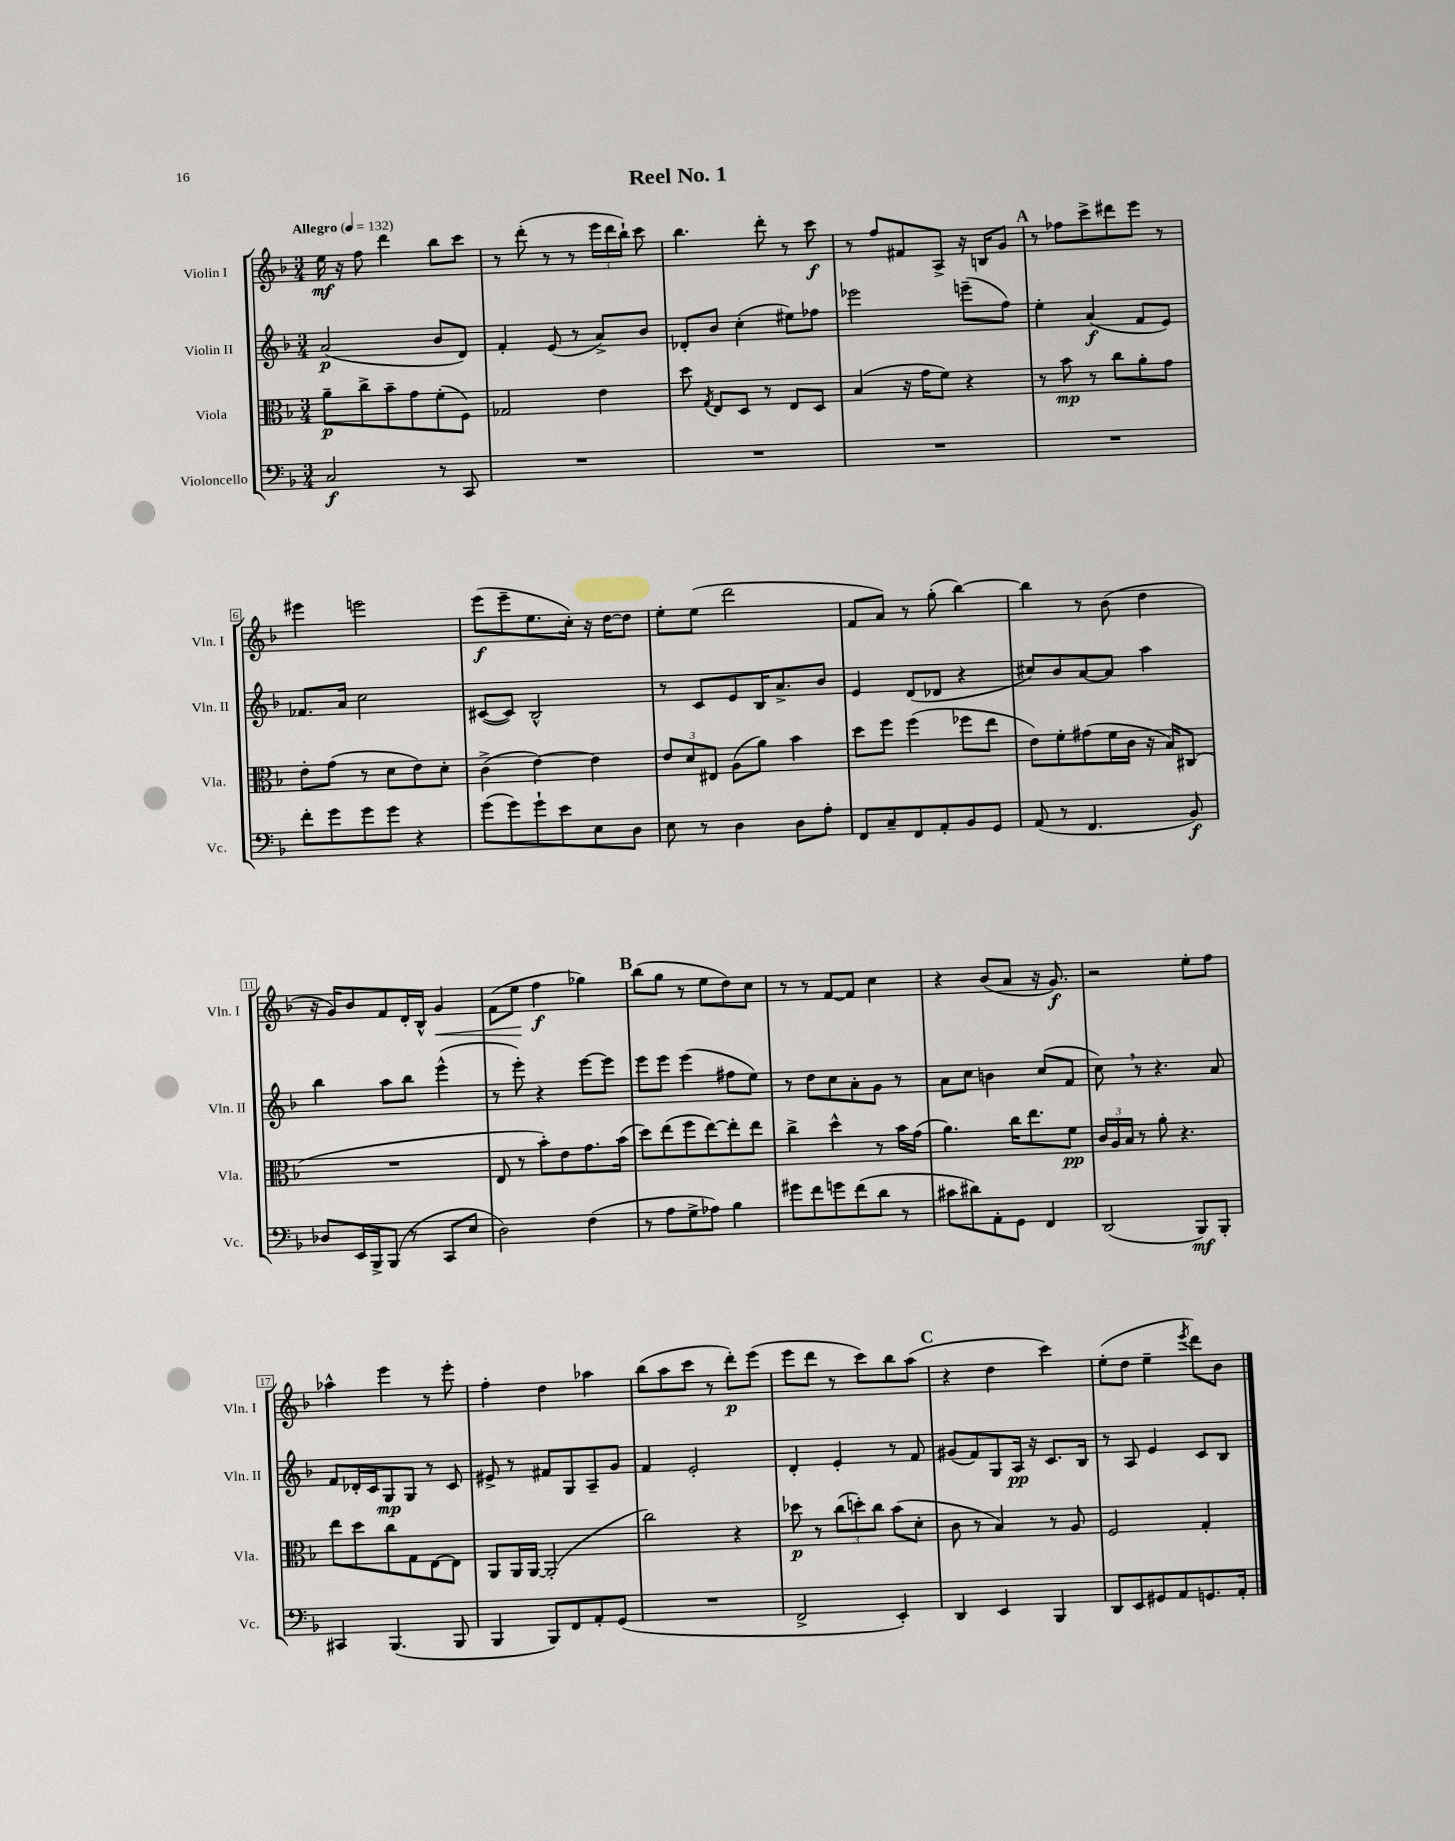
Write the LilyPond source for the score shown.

\header { title = "Reel No. 1" }
<<
\new StaffGroup <<
\new Staff = "s0" \with { instrumentName = "Violin I" shortInstrumentName = "Vln. I" } {
    \clef treble \key f \major \numericTimeSignature \time 3/4 \tempo "Allegro" 4 = 132
    \autoBeamOff e''16\mf r16 f''8 d'''4 bes''8[ c'''8] |
    r8 d'''8-.( r8 r8 \tuplet 3/2 { e'''16[ d'''16 bes''16]-!) } c'''8 |
    bes''4. d'''8-. r8 c'''8\f |
    r8 f''8[ fis'8 a8]-> r16 b16[ g'8] |
    \mark \markup { \bold "A" } r8 fes''8[ c'''8-> dis'''8 e'''8] r8 |
    eis'''4 e'''2 |
    e'''8[\f( e'''8-- e''8. c''16]-.) r16 d''16[~ d''8] |
    e''8[-. e''8]( d'''2 |
    f'8[ a'8]) r8 g''8-.( bes''4~) |
    bes''4 r8 bes'8( d''4 |
    r16 g'16[) bes'8 f'8 d'16-. bes16]-^ g'4\< |
    f'8[( e''8]\! f''4\f ges''4) |
    \mark \markup { \bold "B" } bes''8[( g''8] r8 e''8[ d''8) c''8] |
    r8 r8 f'8[~ f'8] c''4 |
    r4 bes'8[( a'8] r16 g'8.\f) |
    r2 e''8[-. f''8] |
    aes''4-^ e'''4 r8 e'''8-. |
    f''4-. d''4 aes''4 |
    bes''8[( a''8 c'''8] r8 d'''8[-.\p) e'''8]( |
    e'''8[ d'''8] r8 c'''8[) bes''8 a''8]( |
    \mark \markup { \bold "C" } r4 d''4 c'''4) |
    e''8[-.( d''8] e''4-- \acciaccatura { e'''8 } d'''8[) bes'8] \bar "|." |
}
\new Staff = "s1" \with { instrumentName = "Violin II" shortInstrumentName = "Vln. II" } {
    \clef treble \key f \major \numericTimeSignature \time 3/4
    \autoBeamOff a'2\p( bes'8[ d'8]) |
    f'4-. e'8( r8 a'8[->) bes'8] |
    des'8[-. bes'8] c''4-.( eis''8[) fes''8] |
    ees'''2 e'''8[--( f''8]) |
    \mark \markup { \bold "A" } e''4-. a'4\f( f'8[ e'8]) |
    fes'8.[ a'16] c''2 |
    cis'8[~( cis'8]) bes2-^ |
    r8 c'8[ e'8 bes16 a'8.-> bes'8] |
    e'4 d'8[( des'8] r4 |
    cis''8[) bes'8 a'8~ a'8] a''4 |
    bes''4 a''8[ bes''8] e'''4-^( |
    r8 e'''8-.) r4 e'''8[~ e'''8] |
    \mark \markup { \bold "B" } e'''8[ e'''8] e'''4( fis''8[ e''8]) |
    r8 d''8[ c''8 a'8-. g'8] r8 |
    a'8[ c''8] b'4 c''8[( f'8] |
    c''8) \breathe r8 r4. a'8 |
    f'8[ des'16-. c'16 g8\mp g8] r8 c'8 |
    eis'8-> r8 fis'8[ g8 a8-- g'8] |
    f'4 e'2-. |
    d'4-. e'4-. r8 f'8 |
    \mark \markup { \bold "C" } gis'8[( f'8) g8 a16]\pp r16 c'8.[ bes16] |
    r8 a8 e'4 c'8[ bes8] \bar "|." |
}
\new Staff = "s2" \with { instrumentName = "Viola" shortInstrumentName = "Vla." } {
    \clef alto \key f \major \numericTimeSignature \time 3/4
    \autoBeamOff a'8[--\p c''8-> bes'8-- g'8 f'8-.( f8]) |
    ges2 e'4 |
    d''8 \acciaccatura { g8 } e8[ d8] r8 e8[ d8] |
    bes4( r16 g'16[ f'8]) r4 |
    \mark \markup { \bold "A" } r8 bes'8\mp r8 c''8[ a'8-. g'8] |
    e'8[-. g'8]( r8 d'8[ e'8) d'8]-. |
    c'4->( e'4~) e'4 |
    \tuplet 3/2 { e'8[ d'8 eis8] } a8[( a'8]) bes'4 |
    d''8[ f''8] f''4( fes''8[ e''8] |
    e'8[) f'8-. gis'8( f'16 c'16] r16 bes16[) cis8]( |
    R2. |
    e8 r8 bes'8[-.) e'8 g'8. bes'16]( |
    \mark \markup { \bold "B" } d''8[) e''8( f''8 e''8~) e''8-. e''8] |
    c''4-> d''4-^ r8 bes'16[ g'16]( |
    a'4.) c''16[ e''8. f'8]\pp |
    \tuplet 3/2 { c'16[ a16 bes16] } r8 a'8-. r4. |
    e''8[ d''8 c''8 g8 e8~ e8] |
    a,8[ a,16 a,16]~ a,2-.( |
    c''2) r4 |
    des''8\p r8 \tuplet 3/2 { c''8[( d''8-.) c''8] } bes'8[( d'8]-. |
    \mark \markup { \bold "C" } c'8 r8 bes4) r8 a8 |
    f2 g4-. \bar "|." |
}
\new Staff = "s3" \with { instrumentName = "Violoncello" shortInstrumentName = "Vc." } {
    \clef bass \key f \major \numericTimeSignature \time 3/4
    \autoBeamOff c2\f r8 c,8 |
    R2. |
    R2. |
    R2. |
    \mark \markup { \bold "A" } R2. |
    f'8[-. g'8 g'8 g'8] r4 |
    g'8[( g'8) g'8-! e'8 e8 d8] |
    e8 r8 d4 d8[ a8]-. |
    f,8[ c8-- f,8 a,8-. bes,8 g,8] |
    a,8( r8 f,4. bes,8\f) |
    des8[ e,16 bes,,16-> bes,,8]( r8 c,8[ e8] |
    d2) f4( |
    \mark \markup { \bold "B" } r8 a8[ g8-> aes8]) bes4 |
    gis'8[ f'8 g'8 f'8( d'8] r8 |
    cis'8[ dis'8) a,8-. g,8] f,4 |
    d,2( bes,,8[\mf) bes,,8]-. |
    cis,4 bes,,4.( bes,,8 |
    bes,,4 bes,,8[) f,8 a,8-. g,8]( |
    R2. |
    f,2-> e,4-.) |
    \mark \markup { \bold "C" } d,4 e,4 bes,,4 |
    d,8[ e,8 gis,8 a,8 g,8. a,16]-. \bar "|." |
}
>>
>>
\layout { \context { \Score \override BarNumber.stencil = #(make-stencil-boxer 0.1 0.3 ly:text-interface::print) } }
